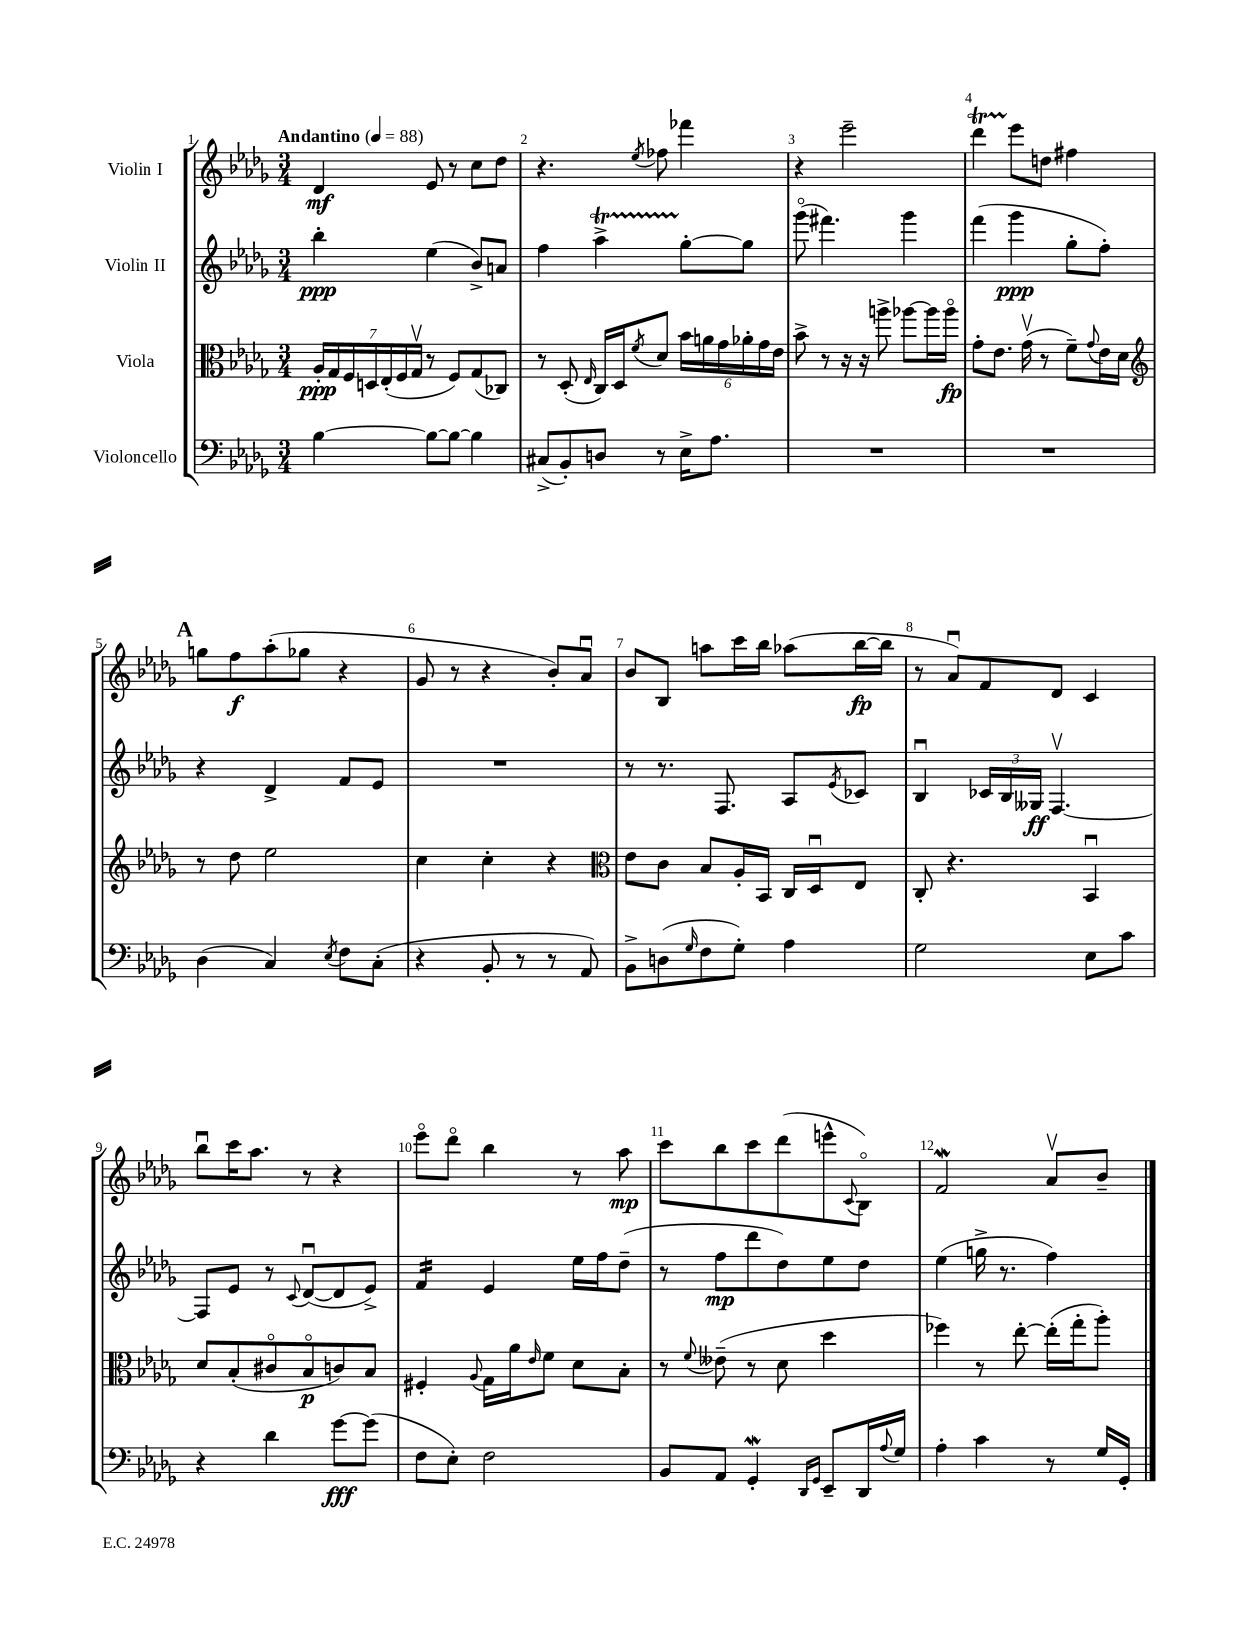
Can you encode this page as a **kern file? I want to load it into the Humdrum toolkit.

**kern	**kern	**kern	**kern
*staff4	*staff3	*staff2	*staff1
*clefF4	*clefC3	*clefG2	*clefG2
*k[b-e-a-d-g-]	*k[b-e-a-d-g-]	*k[b-e-a-d-g-]	*k[b-e-a-d-g-]
*M3/4	*M3/4	*M3/4	*M3/4
*MM88	*MM88	*MM88	*MM88
[4B-	28A-'	4bb-'	4d-
.	28G-	.	.
.	28F	.	.
.	28D	.	.
.	(28E-'	.	.
.	28F	.	.
.	28G-v	.	.
8B-_	8r	(4ee-	8e-
8B-_	8F)	.	8r
4B-]	(8G-	8b-^)	8cc
.	8C-)	8a	8dd-
=	=	=	=
(8C#^	8r	4ff	4.r
8BB-')	(8D-'	.	.
.	16qqE-	.	.
8D	16C)	4aa-^	.
.	16D-	.	.
.	8qf	.	8qee-
8r	8d-	.	8ff-
16E-^	24b-	[8gg-'	4fff-
.	24a	.	.
8.A-	.	.	.
.	24g-	.	.
.	24a-'	8gg-]	.
.	24g-	.	.
.	24e-	.	.
=	=	=	=
2.r	8b-^	(8ggg-o	4r
.	8r	4.fff#)	.
.	16r	.	2eee-~
.	16r	.	.
.	8aa^	.	.
.	[8aa-	4ggg-	.
.	16aa-]	.	.
.	16aa-o	.	.
=	=	=	=
2.r	8g-'	(4fff	4ddd-
.	8.e-	.	.
.	.	4ggg-	8eee-
.	(16g-v	.	.
.	8r	.	8dd
.	8f~)	8gg-'	4ff#
.	8qqg-	.	.
.	16e-	8ff')	.
.	16d-	.	.
=	=	=	=
*	*clefG2	*	*
(4D-	8r	4r	8gg
.	8dd-	.	8ff
4C)	2ee-	4d-^	(8aa-'
.	.	.	8gg-
8qE-	.	.	.
8F	.	8f	4r
(8C'	.	8e-	.
=	=	=	=
4r	4cc	2.r	8g-
.	.	.	8r
8BB-'	4cc'	.	4r
8r	.	.	.
8r	4r	.	8b-')
8AA-)	.	.	8a-u
=	=	=	=
*	*clefC3	*	*
8BB-^	8e-	8r	8b-
(8D	8c	8.r	8B-
16qqG-	.	.	.
8F	8B-	.	8aa
.	.	8.F	.
8G-')	16A-'	.	16ccc
.	16BB-	.	16bb-
4A-	16C	8A-	(8aa-
.	16D-u	.	.
.	.	8qe-	.
.	8E-	8c-	[16bb-
.	.	.	16bb-]
=	=	=	=
2G-	8C'	4B-u	8r
.	4.r	.	8a-u)
.	.	24c-	8f
.	.	24B-	.
.	.	24G--	.
.	.	[4.Fv	8d-
8E-	4BB-u	.	4c
8c	.	.	.
=	=	=	=
4r	8d-	8F]	8bb-u
.	(8B-'	8e-	16ccc
.	.	.	8.aa-
4d-	8c#o	8r	.
.	.	8qqc	.
.	8B-o	([8d-u	8r
[8g-	8c)	8d-]	4r
(8g-]	8B-	8e-^)	.
=	=	=	=
8F	4F#'	4f	8eee-o
8E-')	.	.	8ddd-o
.	8qqA-	.	.
2F	16G-	4e-	4bb-
.	16a-	.	.
.	16qqe-	.	.
.	8f	.	.
.	8d-	16ee-	8r
.	.	16ff	.
.	8B-'	(8dd-~	8aa-
=	=	=	=
8BB-	8r	8r	8ccc
.	8qqf	.	.
8AA-	(8e--~	8ff	8bb-
4GG-'	8r	8ddd-	8ccc
.	8d-	8dd-)	(8ddd-
16qqDD-	.	.	.
16qqGG-	.	.	.
8EE-~	4dd-	8ee-	8eee^^
.	.	.	8qqc
16DD-	.	8dd-	8B-o)
8qqA-	.	.	.
16G-	.	.	.
=	=	=	=
4A-'	4ff-)	(4ee-	2f
4c	8r	16gg^	.
.	.	8.r	.
.	[8ee-'	.	.
8r	(16ee-']	4ff)	8a-v
.	16gg-'	.	.
16G-	8aa-')	.	8b-~
16GG-'	.	.	.
==	==	==	==
*-	*-	*-	*-
